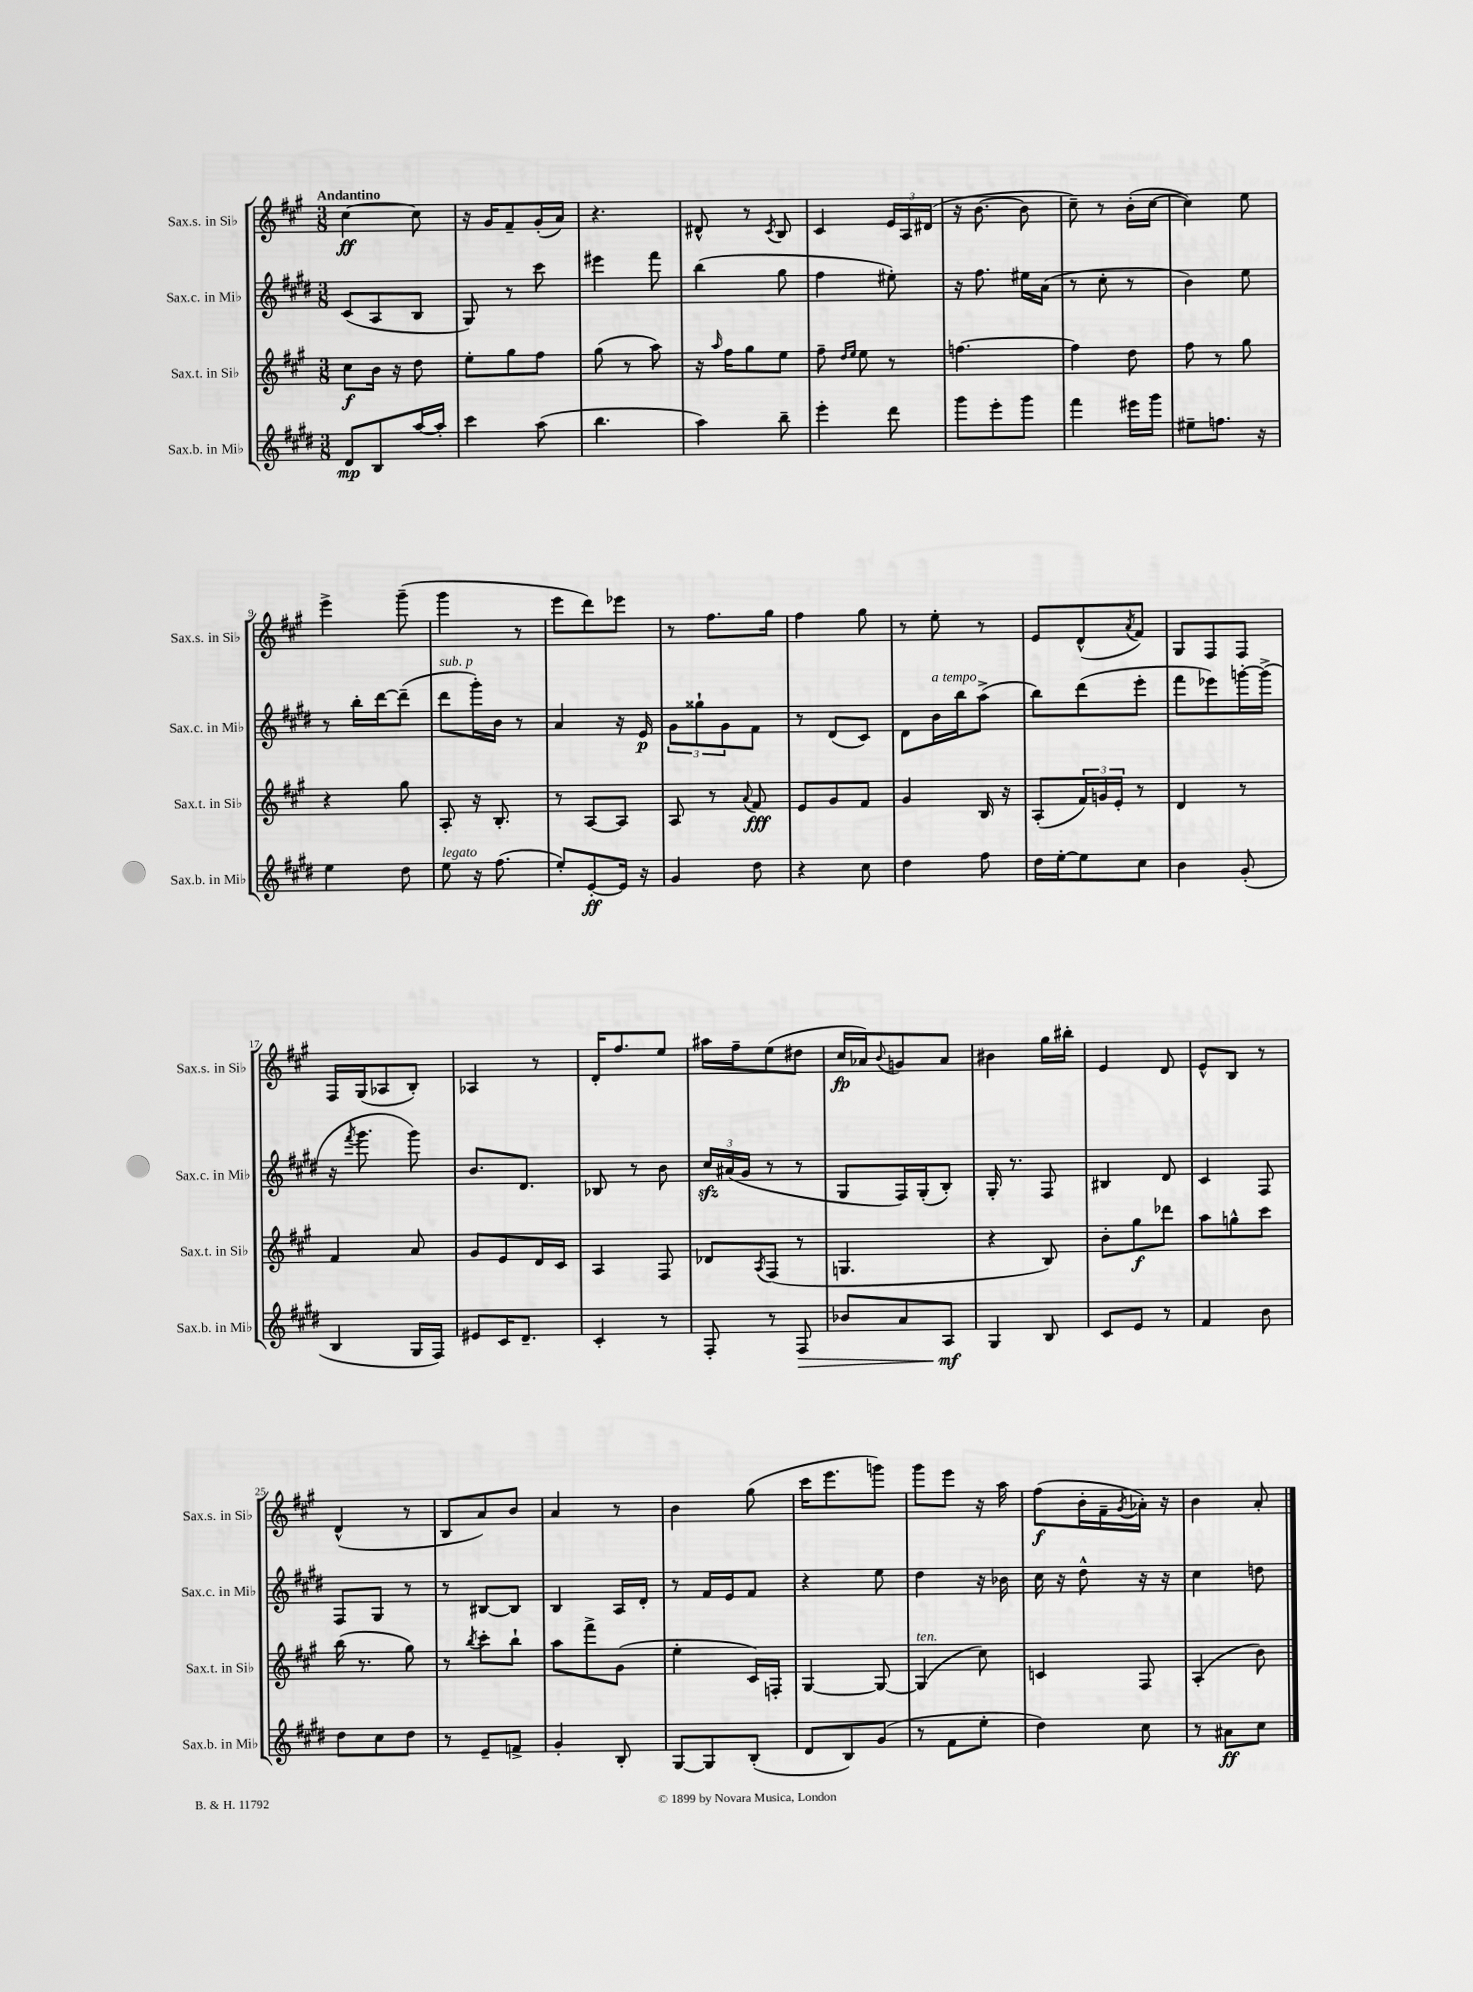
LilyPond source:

<<
\new StaffGroup <<
\new Staff = "s0" \with { instrumentName = "Sax.s. in Sib" shortInstrumentName = "Sax.s. in Sib" } {
    \clef treble \key a \major \numericTimeSignature \time 3/8 \tempo "Andantino"
    cis''4~\ff cis''8 |
    r16 gis'16 fis'8-- gis'16-.( a'16) |
    r4. |
    dis'8-^ r8 \acciaccatura { cis'8 } b8 |
    cis'4 \tuplet 3/2 { e'16 a16 dis'16( } |
    r16 b'8.~ b'8 |
    cis''8--) r8 b'16-.( cis''16~ |
    cis''4) e''8 |
    e'''4-> gis'''8--( |
    gis'''4 r8 |
    e'''8 d'''8) ees'''8 |
    r8 fis''8. gis''16 |
    fis''4 gis''8 |
    r8 e''8-. r8 |
    e'8 d'8-^( \acciaccatura { a'8 } fis'8) |
    gis8 fis8 fis8 |
    fis16 gis16( aes8 b8-.) |
    aes4 r8 |
    d'16-. fis''8. e''8 |
    ais''16 fis''16-- e''8( dis''8 |
    cis''16\fp aes'16) \appoggiatura { b'8 } g'8 aes'8 |
    bis'4 gis''16 bis''16-. |
    e'4 d'8 |
    e'8-^ b8 r8 |
    d'4-^( r8 |
    b8 a'8) b'8 |
    a'4 r8 |
    b'4 gis''8( |
    cis'''16 e'''8. g'''8) |
    gis'''8 e'''8 r16 a''16 |
    fis''8\f( b'16-. fis'16-- \acciaccatura { gis'8 } aes'16-.) r16 |
    b'4 a'8-. \bar "|." |
}
\new Staff = "s1" \with { instrumentName = "Sax.c. in Mib" shortInstrumentName = "Sax.c. in Mib" } {
    \clef treble \key e \major \numericTimeSignature \time 3/8
    cis'8( a8 b8 |
    gis8) r8 cis'''8 |
    eis'''4 fis'''8 |
    b''4( gis''8 |
    fis''4 eis''8-.) |
    r16 fis''8. eis''16 a'16( |
    r8 cis''8-. r8 |
    b'4) e''8 |
    r8 b''16-. dis'''16~ dis'''8--( |
    dis'''8^\markup { \italic "sub. p" } gis'''16-.) b'16 r8 |
    a'4 r16 e'16\p |
    \tuplet 3/2 { gis'8 gisis''8-! gis'8 } fis'8 |
    r8 dis'8( cis'8) |
    dis'8 b'16^\markup { \italic "a tempo" } b''16 a''8->( |
    b''8) dis'''8( e'''8-. |
    fis'''8 ees'''8) g'''16~-. g'''16->( |
    r16 \acciaccatura { fis'''8 } gis'''8. gis'''8) |
    b'8. dis'8. |
    bes8 r8 b'8 |
    \tuplet 3/2 { cis''16\sfz ais'16( gis'16 } r8 r8 |
    gis8 fis16) gis16-.( b8-.) |
    gis16-. r8. fis8 |
    bis4 dis'8 |
    cis'4 fis8 |
    fis8 gis8 r8 |
    r8 bis8~ bis8 |
    b4 a16 dis'16-. |
    r8 fis'16 e'16 fis'8 |
    r4 e''8 |
    dis''4 r16 bes'16 |
    cis''16 r16 dis''8-^ r16 r16 |
    cis''4 d''8 \bar "|." |
}
\new Staff = "s2" \with { instrumentName = "Sax.t. in Sib" shortInstrumentName = "Sax.t. in Sib" } {
    \clef treble \key a \major \numericTimeSignature \time 3/8
    cis''8\f b'16 r16 d''8 |
    e''8-. gis''8 fis''8 |
    gis''8( r8 a''8) |
    r16 \grace { a''16 } fis''16 gis''8 e''8 |
    fis''8-- \grace { d''16 e''16 } e''8 r8 |
    f''4.~ |
    f''4 d''8 |
    fis''8 r8 gis''8 |
    r4 gis''8 |
    a8-. r16 b8.-. |
    r8 a8~ a8 |
    a8 r8 \appoggiatura { a'8 } fis'8\fff |
    e'8 gis'8 fis'8 |
    gis'4 b16 r16 |
    a8-.( \tuplet 3/2 { fis'16) g'16 e'16-. } r8 |
    d'4 r8 |
    fis'4 a'8 |
    gis'8 e'8 d'16 cis'16 |
    a4 fis8 |
    des'8 \acciaccatura { a8 } fis8( r8 |
    g4. |
    r4 b8) |
    b'8-. gis''8\f des'''8 |
    a''8 g''8-^ cis'''8 |
    b''16( r8. gis''8) |
    r8 \acciaccatura { b''8 } cis'''8-. b''8-! |
    a''8 fis'''8-> gis'8( |
    e''4-. cis'16) f16-. |
    gis4~ gis8~ |
    gis4^\markup { \italic "ten." }( cis''8) |
    c'4 fis8 |
    a4-.( b'8) \bar "|." |
}
\new Staff = "s3" \with { instrumentName = "Sax.b. in Mib" shortInstrumentName = "Sax.b. in Mib" } {
    \clef treble \key e \major \numericTimeSignature \time 3/8
    dis'8\mp b8 a''16~ a''16-. |
    cis'''4 a''8( |
    b''4. |
    a''4) b''8-- |
    e'''4-. dis'''8 |
    gis'''8 e'''8-. gis'''8 |
    fis'''4 eis'''16 gis'''16 |
    eis''8-- f''8. r16 |
    e''4 dis''8 |
    e''8^\markup { \italic "legato" } r16 fis''8.( |
    e''8-.) e'8~-.\ff e'16 r16 |
    gis'4 dis''8 |
    r4 cis''8 |
    dis''4 fis''8 |
    dis''16 e''16~-. e''8 cis''8 |
    b'4 gis'8-.( |
    b4 gis16 fis16) |
    eis'8 cis'16 dis'8.-- |
    cis'4-. r8 |
    fis8-. r8 fis8\> |
    bes'8 a'8 a8\mf\! |
    gis4 b8 |
    cis'8 e'8 r8 |
    fis'4 b'8 |
    dis''8 cis''8 dis''8 |
    r8 e'8-- f'8-> |
    gis'4-. b8-. |
    gis8~ gis8 b8-.( |
    dis'8 b8) gis'8( |
    r8 fis'8 e''8-. |
    dis''4) cis''8 |
    r8 ais'8\ff cis''8 \bar "|." |
}
>>
>>
